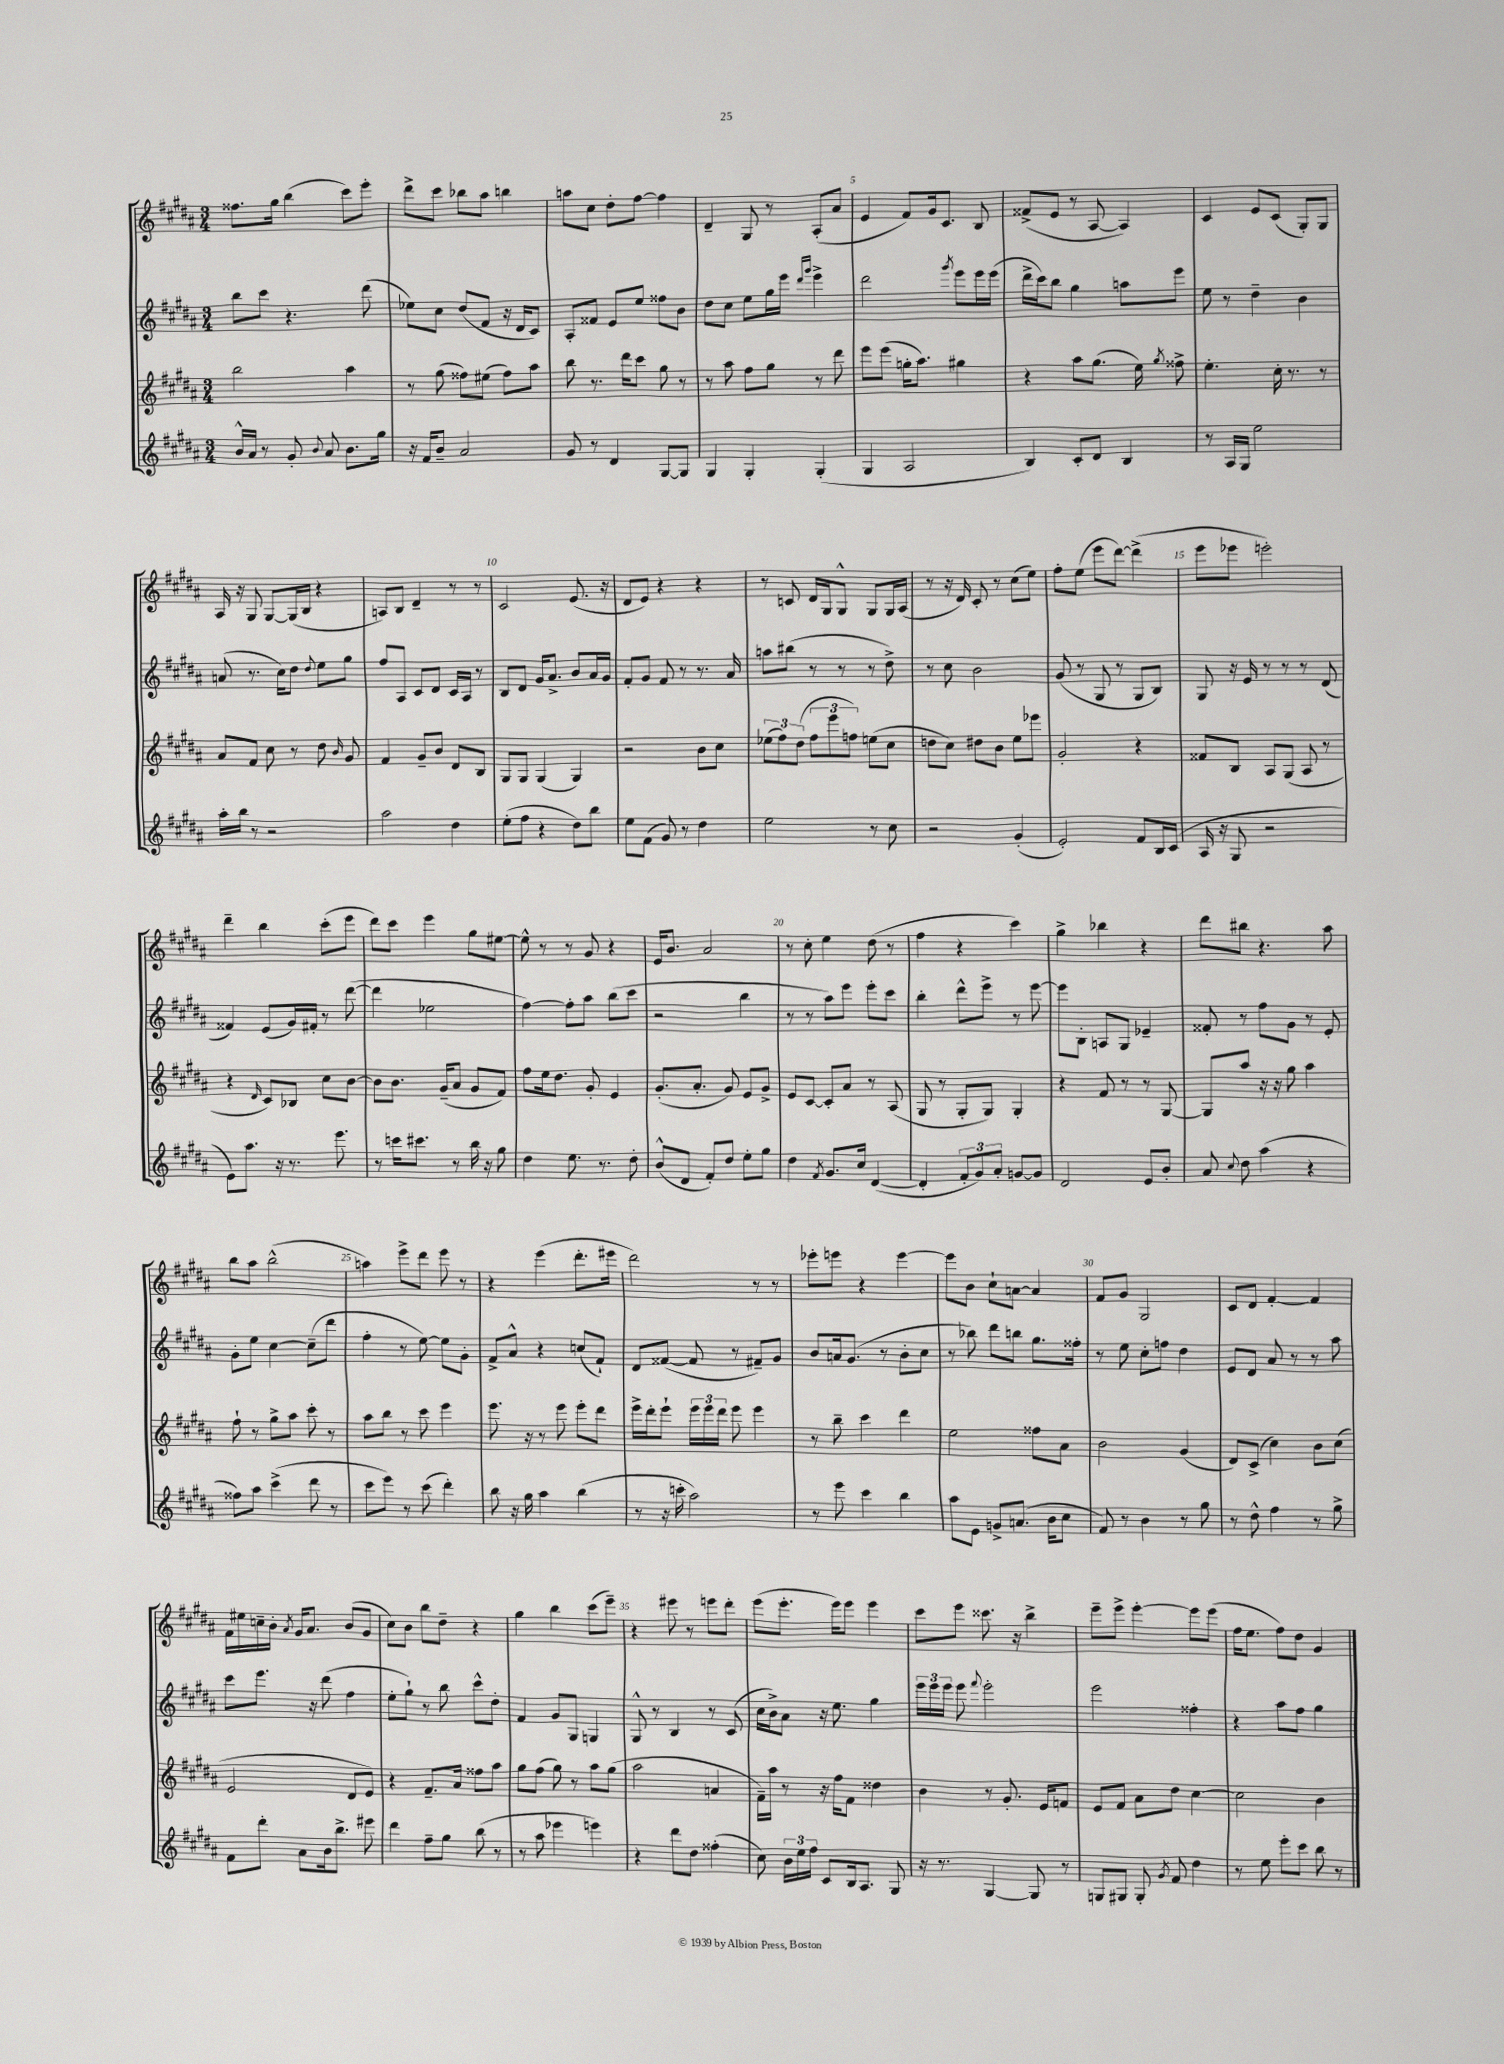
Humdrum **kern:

**kern	**kern	**kern	**kern
*staff4	*staff3	*staff2	*staff1
*clefG2	*clefG2	*clefG2	*clefG2
*k[f#c#g#d#a#]	*k[f#c#g#d#a#]	*k[f#c#g#d#a#]	*k[f#c#g#d#a#]
*M3/4	*M3/4	*M3/4	*M3/4
16b^^/LL	2bb\	8bb\L	8.ff##\L
16a#/JJ	.	.	.
8r	.	8ccc#\J	.
.	.	.	16gg#\Jk
8g#'/	.	4.r	(4bb\
8qqb/	.	.	.
8a#/	.	.	.
8.b\L	4aa#\	.	8ccc#\L)
.	.	(8ddd#\	8eee'\J
16gg#\Jk	.	.	.
=	=	=	=
16r	8r	8ee-\L)	8ddd#^\L
16f#/LK	.	.	.
8b~/J	(8gg#\	8cc#\J	8ccc#\J
2a#/	8ff##\L)	(8dd#/L	8bb-\L
.	(8ee#\J	8f#/J	8aa#\J
.	8ff##\L)	16r	4bb\
.	.	16d#/LK	.
.	8aa#\J	8c#/J)	.
=	=	=	=
8g#/	8bb\	8A#'/L	8aa\L
8r	8.r	8f##/J	8cc#\J
4d#/	.	8e/L	8dd#'\L
.	16ddd#\LK	.	.
.	8ccc#\J	8ee/J	[8ff#\J
[8G#/L	8gg#\	8ff##\L	4ff#\]
8G#/]J	8r	8b\J	.
=	=	=	=
4G#/	8r	8dd#\L	4d#~/
.	8aa#\	8cc#\J	.
4G#'/	8ff#\L	8ee\L	8G#/
.	8gg#\J	16gg#\L	8r
.	.	16eee\JJ	.
.	.	16qqddd#/LL	.
.	.	16qqggg#/JJ	.
(4G#'/	8r	4eee^\	(8A#'/L
.	8ddd#\	.	8a#/J
=	=	=	=
4G#/	8eee\L	2ddd#\	4e/
.	(8eee\J	.	.
2A#/	16gg'\LK	.	8f#/L)
.	8.aa#\J)	.	.
.	.	.	16g#/k
.	.	.	8.c#/J
.	.	8qggg#/	.
.	4gg#\	8eee\L	.
.	.	16eee\L	8B/
.	.	(16eee\JJ	.
=	=	=	=
4B/)	4r	16ddd#^\LL	(8f##^/L
.	.	16ccc#\J)	.
.	.	8bb\J	8e/J
8c#'/L	8aa#\L	4gg#\	8r
8d#/J	(8.gg#\J	.	[8A#/
4B/	.	8aa\L	4A#/])
.	16ee\)	.	.
.	8qgg#/	.	.
.	8ff##^\	8eee\J	.
=	=	=	=
8r	4.ee'\	8ee\	4c#/
16A#/LL	.	8r	.
16G#/JJ	.	.	.
2ee\	.	4dd#~\	8e/L
.	16cc#'\	.	(8c#/J
.	8.r	.	.
.	.	4b\	8G#'/L)
.	8r	.	8G#/J
=	=	=	=
16aa#'\LL	8a#/L	(8a/	16A#/
16bb\JJ	.	.	16r
8r	8f#/J	8.r	8G#/
2r	8cc#\	.	[8G#/L
.	.	16cc#\LK)	.
.	8r	8dd#\J	(16G#/]L
.	.	.	16B/JJ
.	.	8qqdd#/	.
.	8dd#\	8ee\L	4r
.	16qqb/	.	.
.	8g#/	8gg#\J	.
=	=	=	=
2aa#\	4f#/	8ff#/L	8A/L)
.	.	8A#/J	8B/J
.	8g#~/L	8c#/L	4d#~/
.	8b/J	8d#/J	.
4dd#\	8d#/L	16c#/LL	8r
.	.	16A#/JJ	.
.	8B/J	8r	8r
=	=	=	=
(8ee'\L	8G#/L	8B/L	2c#/
8ff#\J	8G#/J	8d#/J	.
4r	(4G#/	16g#/LK	.
.	.	8.a#^/J	.
8dd#\L)	4G#/)	8b/L	(8.e/
8bb\J	.	16a#/L	.
.	.	16g#/JJ	16r
=	=	=	=
8ee\L	2r	8f#'/L	8d#/L
(8f#\J	.	8g#/J	8e/J)
8g#/)	.	8f#/	4r
8r	.	8r	.
4dd#\	8b\L	8.r	4r
.	8cc#\J	.	.
.	.	16a#/	.
=	=	=	=
2ee\	(12ee-\L	8aa\L	8r
.	12ff#\)	.	.
.	.	(8bb#\J	8c/
.	(12dd#\J	.	.
.	12ff#\L	8r	16d#/LL
.	.	.	16G#/J
.	12eee\	.	.
.	.	8r	8G#^^/J
.	12ff\J)	.	.
8r	(8ee\L	8r	8G#/L
8cc#\	8cc#\J	8dd#^\)	16G#/L
.	.	.	(16A#/JJ
=	=	=	=
2r	8dd\L	8r	8r
.	8cc#\J)	8cc#\	16r
.	.	.	16d#/)
.	8dd#\L	2b\	8c#'/
.	8b\J	.	8r
(4g#'/	8ee\L	.	(8cc#\L
.	8eee-\J	.	8ee\J)
=	=	=	=
2e'/)	2g#'/	(8g#/	8ff#'\L
.	.	8r	(8ee\J
.	.	8G#/	8eee\L
.	.	8r	[8ddd#\J)
8f#/L	4r	8G#/L	(4ddd#^\]
16B/L	.	8B/J)	.
(16c#/JJ	.	.	.
=	=	=	=
16A#/	8f##/L	8G#/	8eee\L
16r	.	.	.
8G#/	8B/J	16r	8eee-\J
.	.	16e/	.
2r	8A#/L	8r	2eee'\)
.	(8G#/J	8r	.
.	8A#/	8r	.
.	8r	(8d#/	.
=	=	=	=
8e\L)	4r	4f##/)	4ddd#~\
8.aa#\J	.	.	.
.	16qqd#/	.	.
.	8c#/L)	(8e/L	4bb\
16r	.	.	.
8.r	8B-/J	16g#/L)	.
.	.	16f#'/JJ	.
.	8cc#\L	8r	(8ccc#'\L
8.eee\	.	.	.
.	[8b\J	([8ddd#\	8eee\J
=	=	=	=
8r	8b\]L	4ddd#\]	8ddd#\L)
16ccc\LK	8.b\J	.	8ccc#\J
8.ccc#\J	.	.	.
.	.	2ee-\	4eee\
.	(16g#~/LK	.	.
8r	8a#/J	.	.
16bb\	8g#/L	.	8gg#\L
16r	.	.	.
8gg#\	8f#/J)	.	[8ee#\J
=	=	=	=
4dd#\	8ff#\L	[4ff#\)	8ee#^^\]
.	16ee\k	.	8r
.	8.dd#\J	.	.
8.ee\	.	8ff#'\]L	8r
.	8g#'/	8aa#\J	8g#/
8.r	.	.	.
.	4e/	(8bb\L	4r
8dd#'\	.	8ccc#\J	.
=	=	=	=
(8b^^/L	(8.g#'/L	2r	16e/LK
.	.	.	8.b/J
8d#/J	.	.	.
.	8.a#'/J	.	.
8f#'/L)	.	.	2a#/
8dd#/J	8g#/)	.	.
8ee'\L	8e/L	4bb\	.
8gg#\J	8g#^/J	.	.
=	=	=	=
4dd#\	8e/L	8r	8r
.	[8c#/J	8r	8cc#'\
8qf#/	.	.	.
8.g#/L	8c#'/]L	8aa#\L)	4ee\
.	8a#/J	8eee\J	.
16cc#/Jk	.	.	.
([4d#/	8r	8eee'\L	(8dd#\
.	(8A#/	8ccc#\J	8r
=	=	=	=
4d#'/]	8G#/	4bb'\	4ff#\
.	8r	.	.
12f#'/L	8G#'/L	8ddd#^^\L	4r
12g#/)	.	.	.
.	8G#/J)	8eee^\J	.
12a#'/J	.	.	.
[8g/L	4G#'/	8r	4ccc#\)
8g/]J	.	[8eee\	.
=	=	=	=
2d#/	4r	8eee\]L	4gg#^\
.	.	8B'\J	.
.	8f#/	8A/L	4bb-\
.	8r	8G#/J	.
8e/L	8r	4e-~/	4r
8b'/J	[8G#/	.	.
=	=	=	=
8a#/	8G#/]L	8f##'/	8ddd#\L
8qqcc#/	.	.	.
8dd#\	8aa#/J	8r	8bb#\J
(4aa#\	16r	8ff#\L	4.r
.	16r	.	.
.	8gg#\	8g#\J	.
4r	4aa#\	8r	.
.	.	8e'/	8aa#\
=	=	=	=
8ff##\L)	8ff#`\	8g#'\L	8bb\L
8aa#\J	8r	8ee\J	8aa#\J
(4ccc#^\	8gg#^\L	[4cc#\	(2bb^^\
.	8aa#\J	.	.
8ddd#\	8ccc#'\	(8cc#~\]L	.
8r	8r	8ddd#\J	.
=	=	=	=
8ccc#\L	8aa#\L	4ff#'\	4aa\)
8eee\J)	8bb\J	.	.
8r	8r	8r	8eee^\L
(8ccc#\	8ccc#\	[8ee\)	8ddd#\J
4ddd#'\)	4eee\	8ee\]L	8eee\
.	.	8g#'\J	8r
=	=	=	=
8bb\	8.eee\	8f#^/L	4r
16r	.	8a#^^/J	.
16gg#\	16r	.	.
4aa#\	8r	4r	(4eee\
.	8eee\	.	.
(4bb\	8eee'\L	(8cc/L	8.ddd#'\L
.	8ddd#\J	8f#`/J)	.
.	.	.	16eee#\Jk
=	=	=	=
8r	16eee^\LL	8d#/L	2ddd#\)
.	16ddd#'\J	.	.
16r	8eee`\J	([8f##/J	.
16ccc'\	.	.	.
2aa#\)	24eee\LL	8f##/]	.
.	24eee\	.	.
.	24ddd#\JJ	.	.
.	8eee\	8r	.
.	4eee\	8f#~/L)	8r
.	.	8g#/J	8r
=	=	=	=
8r	8r	8b/L	8eee-'\L
8eee\	8bb~\	16a/k	8eee\J
.	.	(8.g#/J	.
4ccc#\	4ccc#\	.	4r
.	.	8r	.
4bb\	4ddd#\	8b'\L	[4eee\
.	.	8cc#\J	.
=	=	=	=
8aa#\L	2ee\	8r	8eee\]L
8e\J	.	8bb-\)	8b\J
8g^/L	.	8ddd#\L	8cc#`\L
(8.a/J	.	8bb\J	[8a\J
.	8ff##\L	8.gg#\L	4a/]
16b\LK	.	.	.
8cc#\J	8a#\J	.	.
.	.	16ff##'\Jk	.
=	=	=	=
8f#/)	2b\	8r	8f#/L
8r	.	8ee\	8g#/J
4b\	.	8cc#'\L	2G#/
.	.	8ff\J	.
8r	(4g#/	4dd#\	.
8gg#\	.	.	.
=	=	=	=
8r	8d#/L)	8e/L	8c#/L
8dd#^^\	(8c#^/J	8d#/J	8d#/J
4ff#\	4cc#\)	8a#/	[4f#'/
.	.	8r	.
8r	8b\L	8r	4f#/]
8gg#^\	(8cc#\J	8aa#\	.
=	=	=	=
8f#\L	2e/	8ccc#\L	16f#\LL
.	.	.	16ee#\
8ddd#'\J	.	8.eee\J	16cc~\
.	.	.	16b'\JJ
.	.	.	8qa#/
8a#\L	.	.	16g#/LK
.	.	16r	8.a#/J
16b\k	.	(8ddd#\	.
8.bb^\J	.	.	.
.	8d#/L	4ff#\	(8b/L
8eee#\	8e/J)	.	8g#/J
=	=	=	=
4ddd#\	4r	8ee'\L	8cc#\L)
.	.	8gg#`\J)	8b\J
8ff#~\L	8.f#~/L	8r	8bb\L
8gg#\J	.	8bb\	8dd#~\J
.	16a#/Jk	.	.
(8bb\	8ff##\L	8ccc#^^\L	4r
8r	8aa#\J	8dd#'\J	.
=	=	=	=
8r	8gg#\L	4f#/	4gg#\
8aa#\	(8ff#\J	.	.
4eee-\	8gg#\)	8g#/L	4bb\
.	8r	8G#/J	.
4eee\)	8aa#\L	4G/	(8ccc#\L
.	(8gg#\J	.	8eee~\J)
=	=	=	=
4r	2aa#\	8G#^^/	4r
.	.	8r	.
8ddd#\L	.	4B/	8eee#\
8dd#\J	.	.	8r
(4ff##'\	4a/	8r	8eee\L
.	.	(8c#/	8ddd#'\J
=	=	=	=
8cc#\)	16f#~\LL)	16cc#\LL	(8eee\L
.	16aa#\JJ	16b^\J)	.
24b\LL	8r	8a#\J	8.eee'\J
24ee\	.	.	.
24ff#\JJ	.	.	.
8c#/L	16r	16r	.
.	16ff#\LK	8.ee\	16eee\LK)
16B/k	8f#\J	.	8eee\J
8.A#/J	.	.	.
.	4dd##\	4gg#\	4eee\
8G#/	.	.	.
=	=	=	=
16r	4b\	24eee\LL	8ccc#\L
.	.	24eee\	.
8.r	.	.	.
.	.	24eee\JJ	.
.	.	8eee\	8eee\J
.	.	8qqfff#/	.
[4G#/	8r	2eee'\	8.ccc##\
.	8.g#'/	.	.
.	.	.	16r
8G#/]	.	.	4bb^\
.	16e/LK	.	.
8r	8f/J	.	.
=	=	=	=
8G/L	8e/L	2eee\	8eee~\L
8G#/J	8f#/J	.	8eee^\J
8G#'/	8a#\L	.	[4eee'\
8qg#/	.	.	.
8f#/	8dd#\J	.	.
4dd#\	[4cc#\	4ff##'\	8eee\]L
.	.	.	(8eee\J
=	=	=	=
8r	2cc#\]	4r	16ff#\LK
.	.	.	8.ee\J
8ee\	.	.	.
8eee'\L	.	8aa#\L	8ff#\L)
8ccc#\J	.	8ff#\J	8dd#\J
8bb\	4b\	4gg#\	4g#/
8r	.	.	.
==	==	==	==
*-	*-	*-	*-
